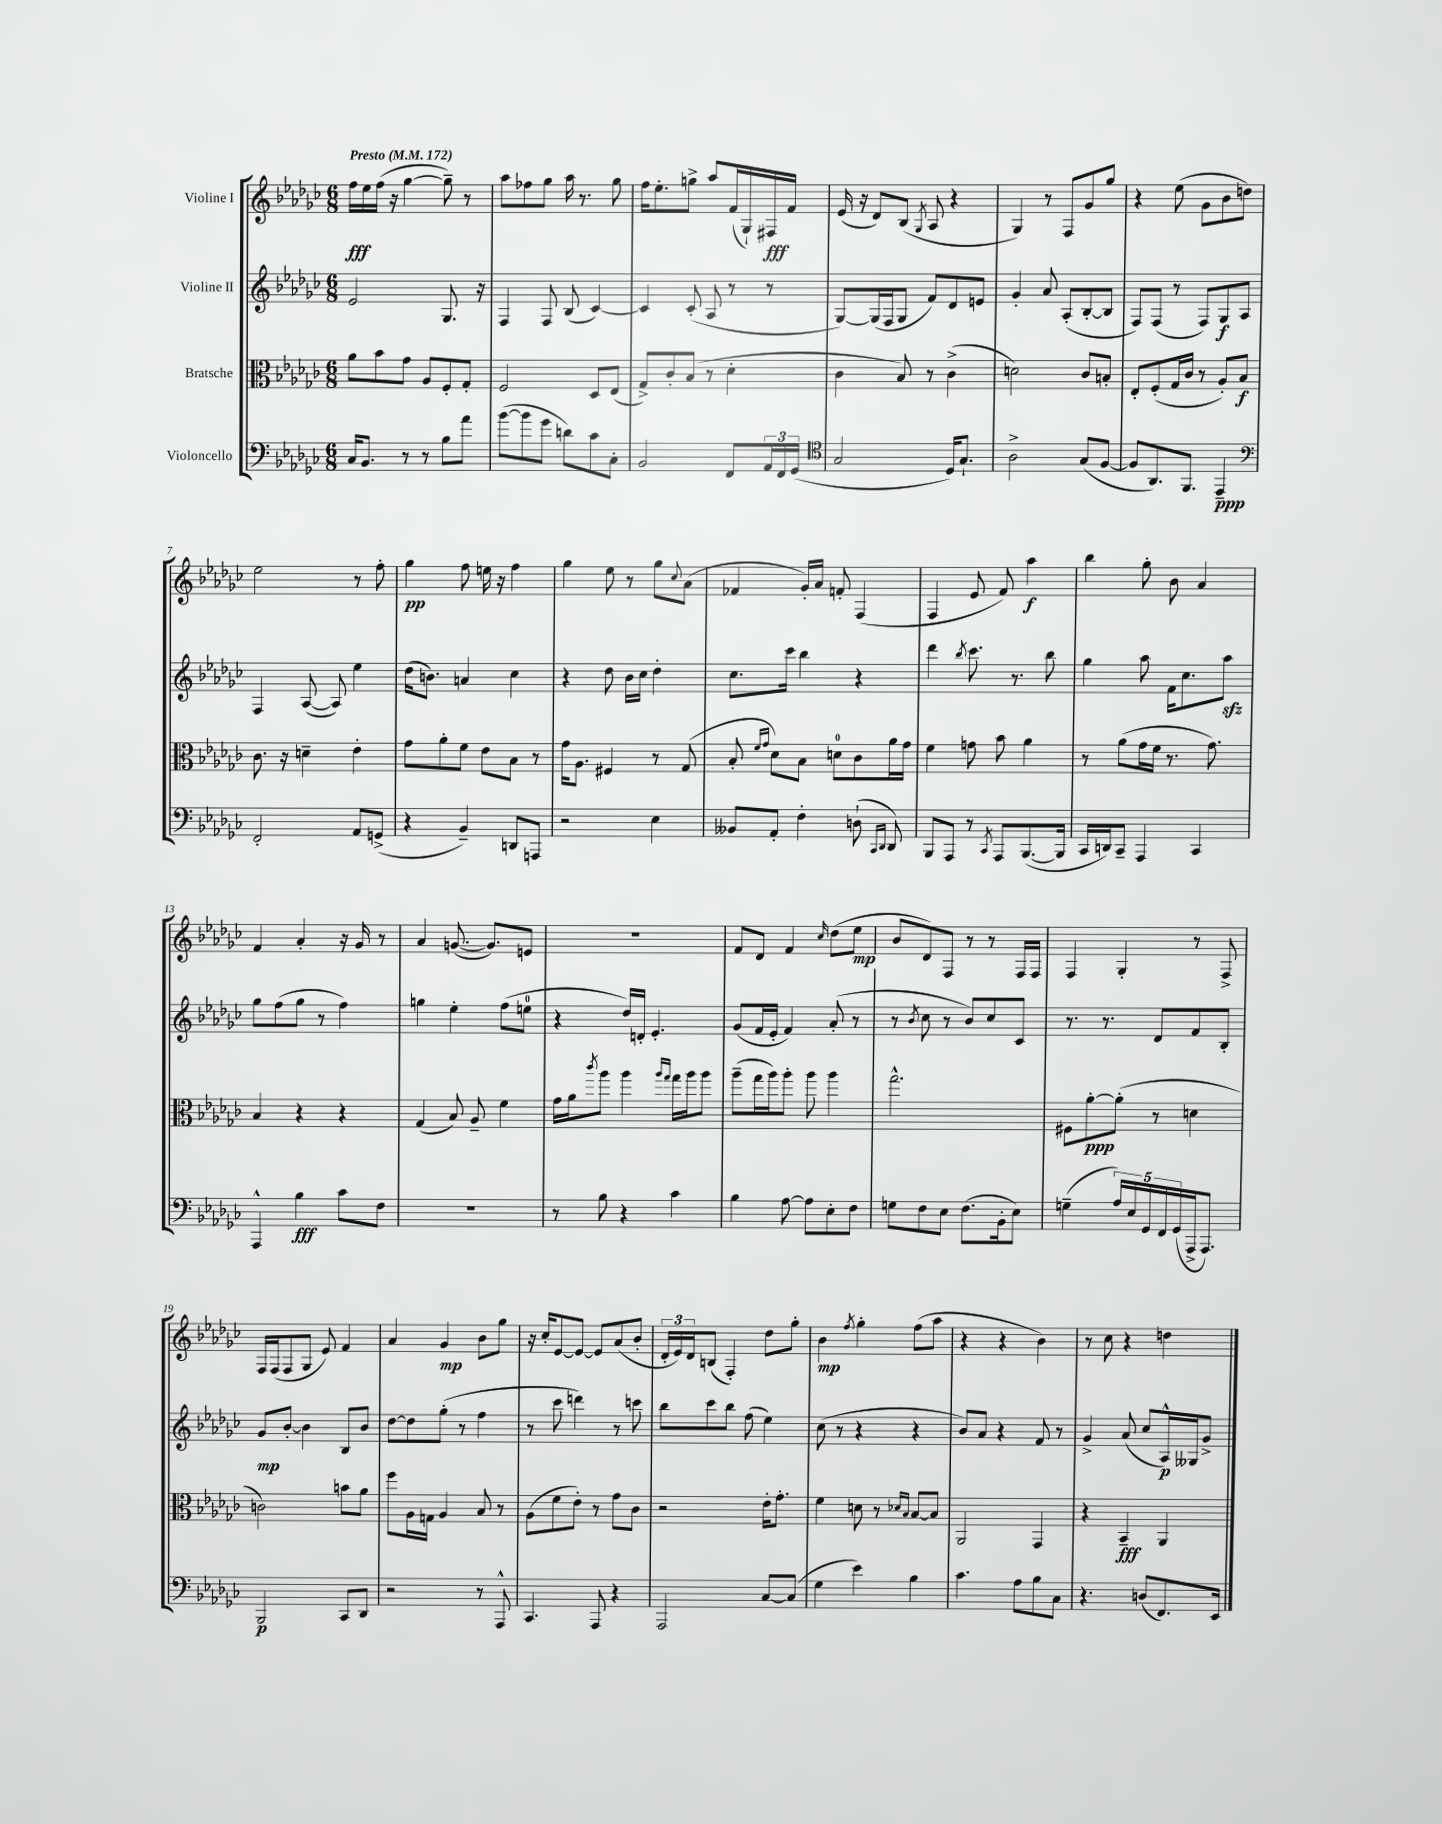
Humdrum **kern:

**kern	**kern	**kern	**kern
*staff4	*staff3	*staff2	*staff1
*clefF4	*clefC3	*clefG2	*clefG2
*k[b-e-a-d-g-c-]	*k[b-e-a-d-g-c-]	*k[b-e-a-d-g-c-]	*k[b-e-a-d-g-c-]
*M6/8	*M6/8	*M6/8	*M6/8
*MM172	*MM172	*MM172	*MM172
16C-/LK	8a-\L	2e-/	16ff\LL
8.BB-/J	.	.	16ee-\
.	8b-\	.	(16ff\JJ
.	.	.	16r
8r	8g-\J	.	[4gg-\
8r	8A-/L	.	.
8B-\L	8F'/	8.G-/	8gg-~\])
8a-\J	8G-'/J	.	8r
.	.	16r	.
=	=	=	=
([8b-\L	2F/	4F/	8aa-\L
8b-\]	.	.	8ff-\
8g-\J	.	8F/	8gg-\J
8d\L)	.	(8B-/	16aa-\
.	.	.	8.r
8c-\	8D-/L	[4c-/)	.
8C-'\J	(8E-/J	.	8gg-\
=	=	=	=
2BB-/	8G-^/L)	4c-/]	16ff\LK
.	.	.	8.ee-'\
.	8c-'/	.	.
.	(8B-/J	(8c-'/	8gg^\J
.	8r	8A-/	8aa-/L
8FF/L	4d-'\	8r	(16f/L
.	.	.	16G-`/)
24AA-/L	.	8r	16F#/
24FF/	.	.	.
.	.	.	16f/JJ
(24GG-/JJ	.	.	.
=	=	=	=
*clefC4	*	*	*
2G-/	4c-\	[8G-/L)	(16e-/
.	.	.	16r
.	.	(16G-/]L	8d-/L)
.	.	16F/J	.
.	8B-/)	8G-/J	(8B-/J
.	.	.	8qG-/
.	8r	8f/L)	8A-/
16D-/LK)	(4c-^\	8d-/	4r
8.G-`/J	.	.	.
.	.	8e/J	.
=	=	=	=
2A-^\	2d\)	4g-'/	4G-/)
.	.	8a-/	8r
.	.	(8A-'/L	8F/L
(8G-/L	8c-/L	[8B-'/	8g-/
[8F/J	8B'/J	8B-/]J	8gg-/J
=	=	=	=
8F/]L	8E-'/L	8F/L)	4r
8.AA-/)	(8F'/	(8F/J	.
.	16G-/L	8r	(8ee-\
8.FF/J	16c-/JJ	.	.
.	8r	8F/L)	8g-\L
4EE-~/	8A-'/L)	8G-/	8b-\
.	8B-/J	8A-/J	8dd\J)
=	=	=	=
*clefF4	*	*	*
2FF'/	8.c-\	4F/	2ee-\
.	16r	.	.
.	4d~\	([8A-/	.
.	.	8A-/])	.
8AA-/L	4e-'\	4ee-\	8r
(8GG^/J	.	.	8ff'\
=	=	=	=
4r	8g-\L	(16dd-\LK	4gg-\
.	.	8.b\J)	.
.	8a-'\	.	.
4BB-~/)	8f\J	4a/	8ff\
.	8e-\L	.	16ee\
.	.	.	16r
8DD/L	8B-\J	4cc-\	4ff\
8AAA/J	8r	.	.
=	=	=	=
2r	16g-\LK	4r	4gg-\
.	8.A-\J	.	.
.	4F#/	8dd-\	8ee-\
.	.	16b-\LL	8r
.	.	16cc-\JJ	.
4E-\	8r	4dd-'\	8gg-\L
.	.	.	8qqcc-/
.	(8G-/	.	(8a-\J
=	=	=	=
8BB--/L	8B-'/	8.cc-\L	4f-/
.	16qqf/LL	.	.
.	16qqg-/JJ	.	.
8AA-'/J	8d-\L)	.	.
.	.	16ccc-\Jk	.
4F'\	8B-\J	4bb-\	16g-'/LL)
.	.	.	16a-/JJ
.	8d\L	.	8f'/
(8D`\	8c-\	4r	(4F/
16qqCC-/LL	.	.	.
16qqDD-/JJ	.	.	.
8DD-/)	16a-\L	.	.
.	16g-\JJ	.	.
=	=	=	=
8BBB-/L	4f\	4ddd-\	4F/
8AAA-/J	.	.	.
.	.	8qbb-/	.
8r	8g\	8.ccc-\	8e-/
8qCC-/	.	.	.
8AAA-/L	8b-\	.	8f/)
.	.	8.r	.
([8.BBB-/	4a-\	.	4aa-\
.	.	8bb-\	.
16BBB-/]Jk	.	.	.
=	=	=	=
16CC-/LL	8r	4gg-\	4bb-\
16DD/J)	.	.	.
8CC-~/J	(8a-\L	.	.
4AAA-/	16g-\L	8aa-\	8gg-'\
.	16f\JJ	.	.
.	8.r	16f\LK	8b-\
.	.	8.cc-\	.
4CC-/	.	.	4a-/
.	8.g-\)	.	.
.	.	8aa-\J	.
=	=	=	=
4AAA-^^/	4B-/	8gg-\L	4f/
.	.	(8ff\	.
4B-\	4r	8gg-\J	4a-'/
.	.	8r	.
8c-\L	4r	4ff\)	16r
.	.	.	16g-/
8F\J	.	.	8r
=	=	=	=
2.r	(4G-/	4gg\	4a-/
.	8B-/)	4ee-'\	([8.g/
.	8A-~/	.	.
.	.	.	8.g/]L)
.	4f\	(8ff\L	.
.	.	8ee\J	8e/J
=	=	=	=
8r	16g-\LL	4r	2.r
.	16a-\J	.	.
.	8qccc-/	.	.
8B-\	8aa-\J	.	.
4r	4aa-\	16dd-/LL)	.
.	.	16d'/JJ	.
.	.	4.e-'/	.
.	16qqaa-/LL	.	.
.	16qqgg-/JJ	.	.
4c-\	16gg-\LL	.	.
.	16aa-\J	.	.
.	8aa-\J	.	.
=	=	=	=
4B-\	(8aa-~\L	(8g-/L	8f/L
.	16gg-\L	16f/L	8d-/J
.	16aa-\J)	16e-'/JJ	.
[8A-\	8aa-'\J	4f/)	4f/
8A-\]L	8aa-\	.	.
.	.	.	16qqcc-/
8E-'\	4aa-\	(8a-'/	(8dd-\L
8F\J	.	8r	8ee-\J
=	=	=	=
8G\L	2.gg-^^\	8r	8b-/L
.	.	8qb-/	.
8F\	.	8cc-\	8d-/)
8E-\J	.	8r	8F/J
(8.F\L	.	8b-/L)	8r
.	.	8cc-/	8r
16BB-'\k	.	.	.
8E-\J)	.	8c-/J	16F/LL
.	.	.	16F/JJ
=	=	=	=
(4G~\	8F#\L	8.r	4F/
.	[8a-'\	.	.
.	.	8.r	.
20A-/LL)	(8a-'\]J	.	4G-'/
20E-/	.	.	.
20GG-/	.	.	.
.	8r	8d-/L	.
20FF/	.	.	.
(20GG-/	.	.	.
16AAA-^/J	4d\	8f/	8r
8.AAA-/J)	.	.	.
.	.	8B-'/J	8F^/
=	=	=	=
2BBB-/	2c\)	8g-/L	16F/LL
.	.	.	(16F/J
.	.	[8b-'/J	8F/
.	.	4b-\]	8G-/J
.	.	.	8e-/)
8CC-/L	8b\L	8B-/L	4f/
8DD-/J	8a-\J	8b-/J	.
=	=	=	=
2r	8ff\L	[8dd-\L	4a-/
.	16A-\L	8dd-\]	.
.	16G\JJ	.	.
.	4A-/	(8gg-'\J	4g-/
.	.	8r	.
8r	8B-/	4ff\	8b-\L
8AAA-^^/	8r	.	8gg-\J
=	=	=	=
4.CC-/	(8A-\L	8r	16r
.	.	.	16cc-'/LK
.	8f\	8ccc-\	[8e-/
.	8e-'\J)	4ddd\)	8e-/_J
8AAA-/	8r	.	8e-/]L
4r	8g-\L	8r	(8a-/
.	8c-\J	8ccc\	8b-'/J
=	=	=	=
2AAA-/	2r	8bb-\L	24d-'/LL
.	.	.	24e-/)
.	.	.	24d-/J
.	.	8ccc-\	(8B/J
.	.	8bb-\J	4F'/)
.	.	(8ff\	.
[8C-/L	16e-'\LK	4ee-\)	8dd-\L
.	8.g-'\J	.	.
(8C-/]J	.	.	8gg-'\J
=	=	=	=
4G-\	4f\	(8cc-\	4b-\
.	.	8r	.
.	.	.	8qff/
4e-\)	8d\	4r	4gg-'\
.	8r	.	.
.	16qqd-/LL	.	.
.	16qqB-/JJ	.	.
4B-\	[8B-/L	4r	(8ff\L
.	8B-/]J	.	8aa-\J
=	=	=	=
4.c-\	2AA-/	8b-/L)	4r
.	.	8a-/J	.
.	.	4r	4r
8A-\L	.	.	.
8B-\	4GG-/	8f/	4b-\)
8C-\J	.	8r	.
=	=	=	=
4.r	4r	4g-^/	8r
.	.	.	8cc-\
.	4BB-~/	(8a-/	4r
(8D/L	.	8cc-/L	.
8.FF/)	4AA-/	16A-^^/L)	4dd\
.	.	16G--/J	.
.	.	8g-^/J	.
16EE-/Jk	.	.	.
==	==	==	==
*-	*-	*-	*-
